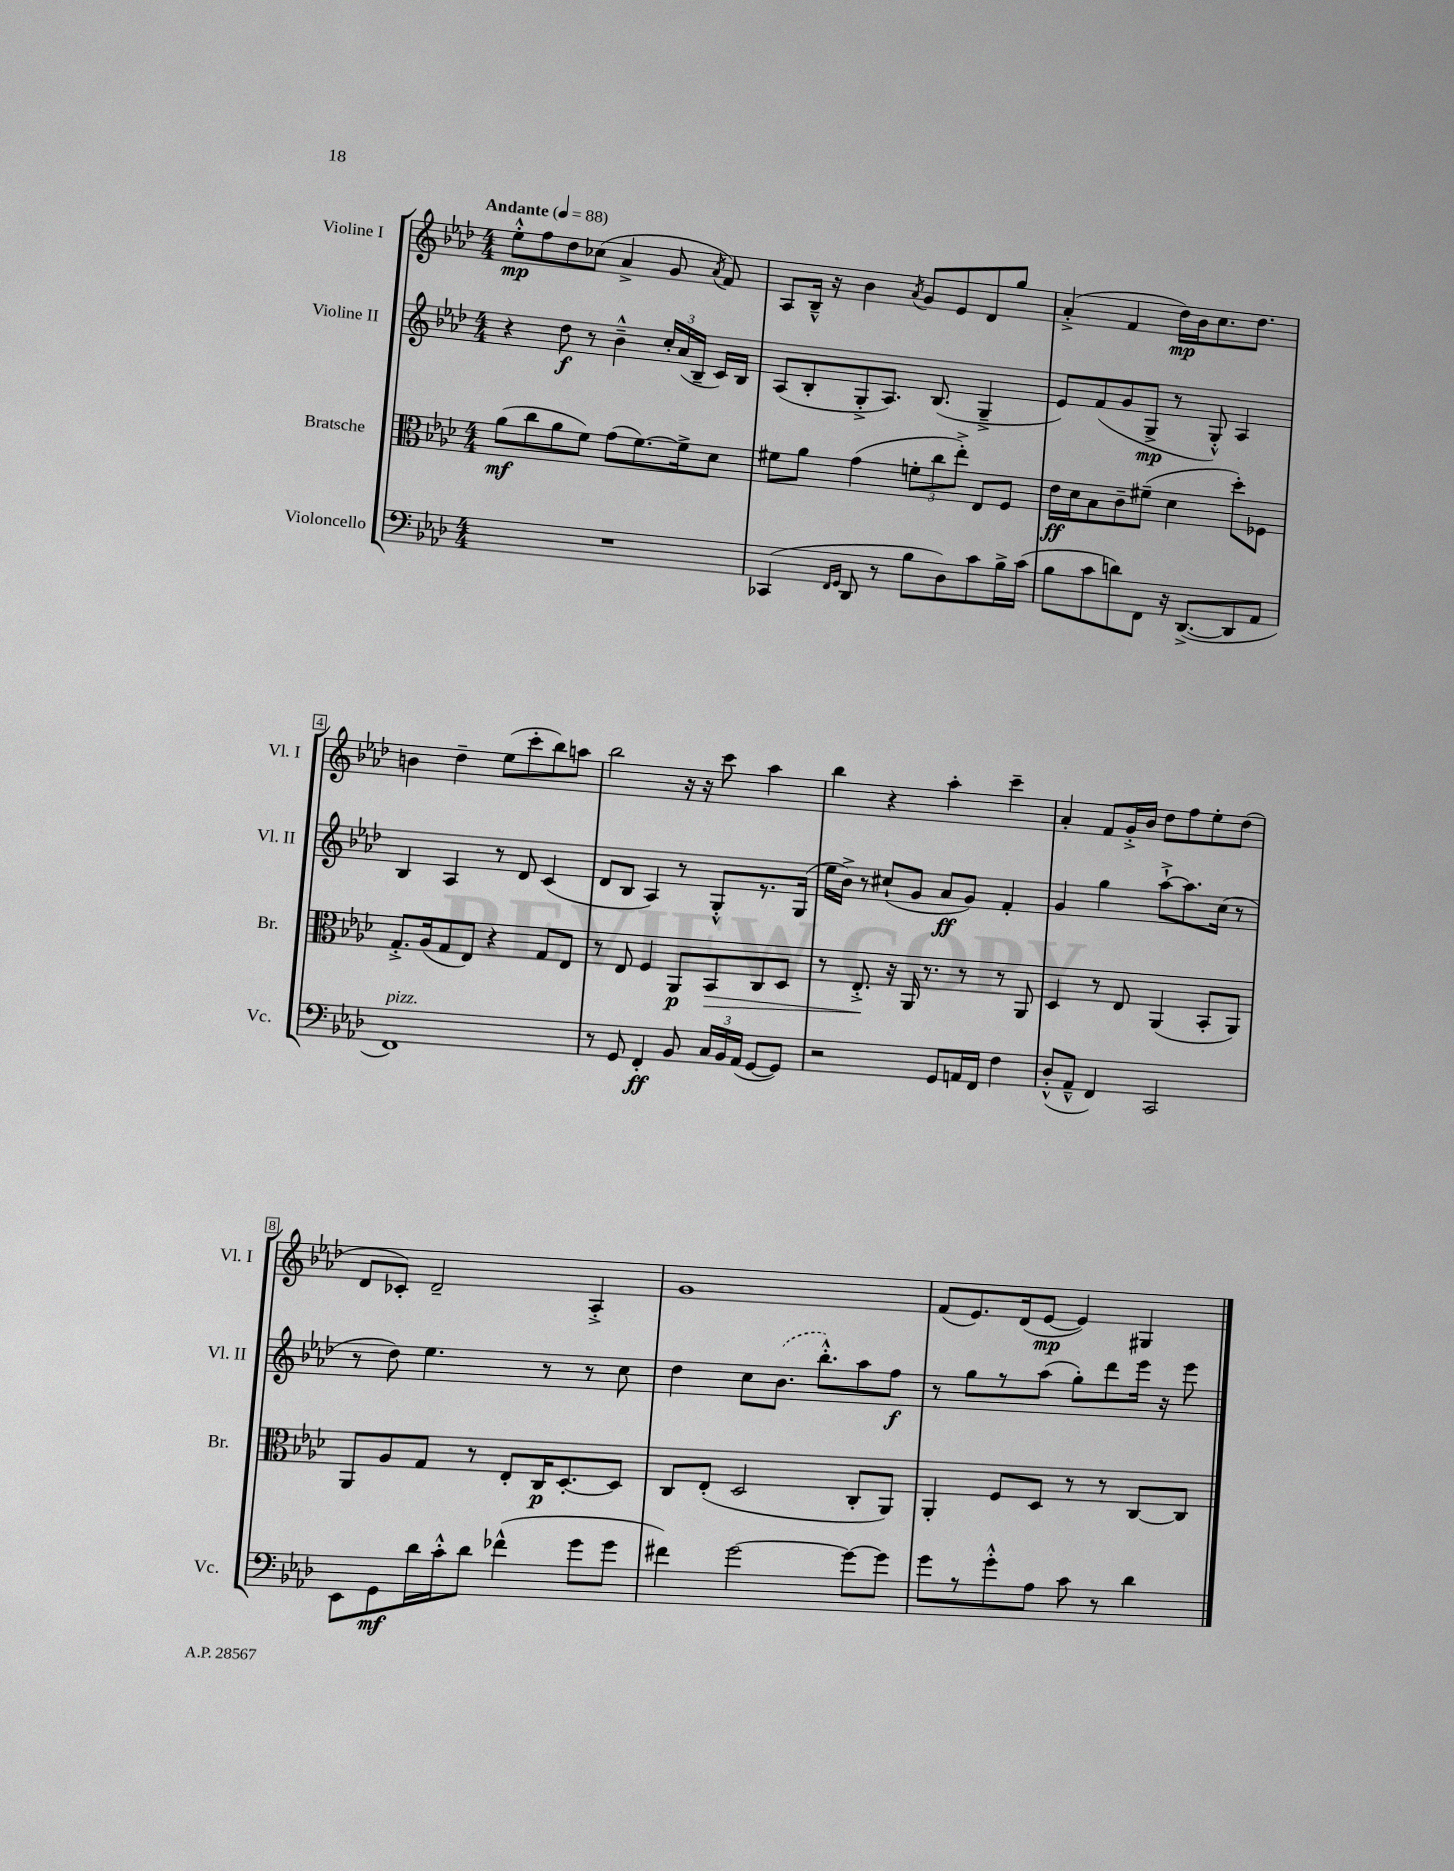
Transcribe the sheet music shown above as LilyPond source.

<<
\new StaffGroup <<
\new Staff = "s0" \with { instrumentName = "Violine I" shortInstrumentName = "Vl. I" } {
    \clef treble \key aes \major \numericTimeSignature \time 4/4 \tempo "Andante" 4 = 88
    \autoBeamOff ees''8[-.-^\mp f''8 des''8 ces''8]( aes'4-> g'8 \acciaccatura { aes'8 } f'8) |
    aes8[ bes16]---^ r16 bes'4 \acciaccatura { aes'8 } g'8[ ees'8 des'8 g''8] |
    aes'4-.->( f'4 des''16[\mp) bes'16 c''8. des''8.] |
    b'4 des''4-- ees''8[( c'''8-. bes''8) a''8] |
    bes''2 r16 r16 c'''8 aes''4 |
    bes''4 r4 aes''4-. c'''4-- |
    aes'4-. f'8[ g'16-.-> bes'16] des''8[ f''8 ees''8-. des''8]( |
    des'8[ ces'8]-.) des'2-- aes4-.-> |
    g'1 |
    f'8[( ees'8.) des'16( ees'8]~\mp ees'4) gis4 \bar "|." |
}
\new Staff = "s1" \with { instrumentName = "Violine II" shortInstrumentName = "Vl. II" } {
    \clef treble \key aes \major \numericTimeSignature \time 4/4
    \autoBeamOff r4 des''8\f r8 bes'4---^ \tuplet 3/2 { c''16[-. aes'16( bes16]-- } c'16[) bes16] |
    aes8[( bes8-. g8-.-> aes8.]) bes8.( g4---> |
    ees'8[) f'8( g'8 g8]->\mp r8 g8-.-^) aes4 |
    bes4 aes4 r8 des'8 c'4( |
    des'8[ bes8] aes4) r8 g8[-.-^ r8. g16]( |
    ees''16[ bes'16]->) r8 cis''8[-!( g'8] aes'8[\ff g'8]) f'4-. |
    g'4 g''4 aes''8[~-!-> aes''8. c''16]( r8 |
    r8 des''8) ees''4. r8 r8 c''8 |
    des''4 c''8[ \once \slurDashed bes'8.]( bes''8.[-.-^) aes''8 f''8]\f |
    r8 g''8[ r8 aes''8]( g''8[-.) des'''8 ees'''16] r16 ees'''8 \bar "|." |
}
\new Staff = "s2" \with { instrumentName = "Bratsche" shortInstrumentName = "Br." } {
    \clef alto \key aes \major \numericTimeSignature \time 4/4
    \autoBeamOff aes'8[\mf( c''8 aes'8 f'8]) g'8[( f'8.~) f'16-> des'8] |
    fis'8[ aes'8] g'4( \tuplet 3/2 { f'8[-. c''8 ees''8]-.->) } ees8[ f8] |
    ees'16[\ff des'16 bes8 c'8-- fis'8]--( des'4 des''8[-.) fes8] |
    g8.[-.-> aes16( g8 ees8]) r4 g8[ ees8] |
    r8 ees8 f4 aes,8[\p bes,8\> c8 des8] |
    r8 ees8.-.->\! r16 aes,16 r8. r8 r8 aes,8 |
    des4 r8 ees8 aes,4( bes,8[-. aes,8]) |
    aes,8[ aes8 g8] r8 ees8[-. c16\p des8.~-. des8] |
    c8[ ees8]-.( des2 c8[-. aes,8]) |
    aes,4-. f8[ des8] r8 r8 c8[~ c8] \bar "|." |
}
\new Staff = "s3" \with { instrumentName = "Violoncello" shortInstrumentName = "Vc." } {
    \clef bass \key aes \major \numericTimeSignature \time 4/4
    \autoBeamOff R1 |
    ces,4( \grace { f,16[ g,16] } des,8 r8 bes8[ des8) c'8 bes16-> c'16]( |
    bes8[ c'8 d'8) f,8] r16 des,8.[~->( des,8 aes,8] |
    f,1^\markup { \italic "pizz." }) |
    r8 g,8 f,4-.\ff bes,8 \tuplet 3/2 { c16[ bes,16 aes,16]( } g,8[~ g,8]) |
    r2 g,8[ a,16 f,16] f4 |
    des8[-.-^( aes,8]---^ f,4) c,2 |
    ees,8[ g,8\mf des'16 c'16-.-^ des'8] fes'4-^( g'8[ g'8] |
    fis'4) g'2~ g'8[~ g'8] |
    g'8[ r8 g'8-.-^ aes8] c'8 r8 des'4 \bar "|." |
}
>>
>>
\layout { \context { \Score \override BarNumber.stencil = #(make-stencil-boxer 0.1 0.3 ly:text-interface::print) } }
